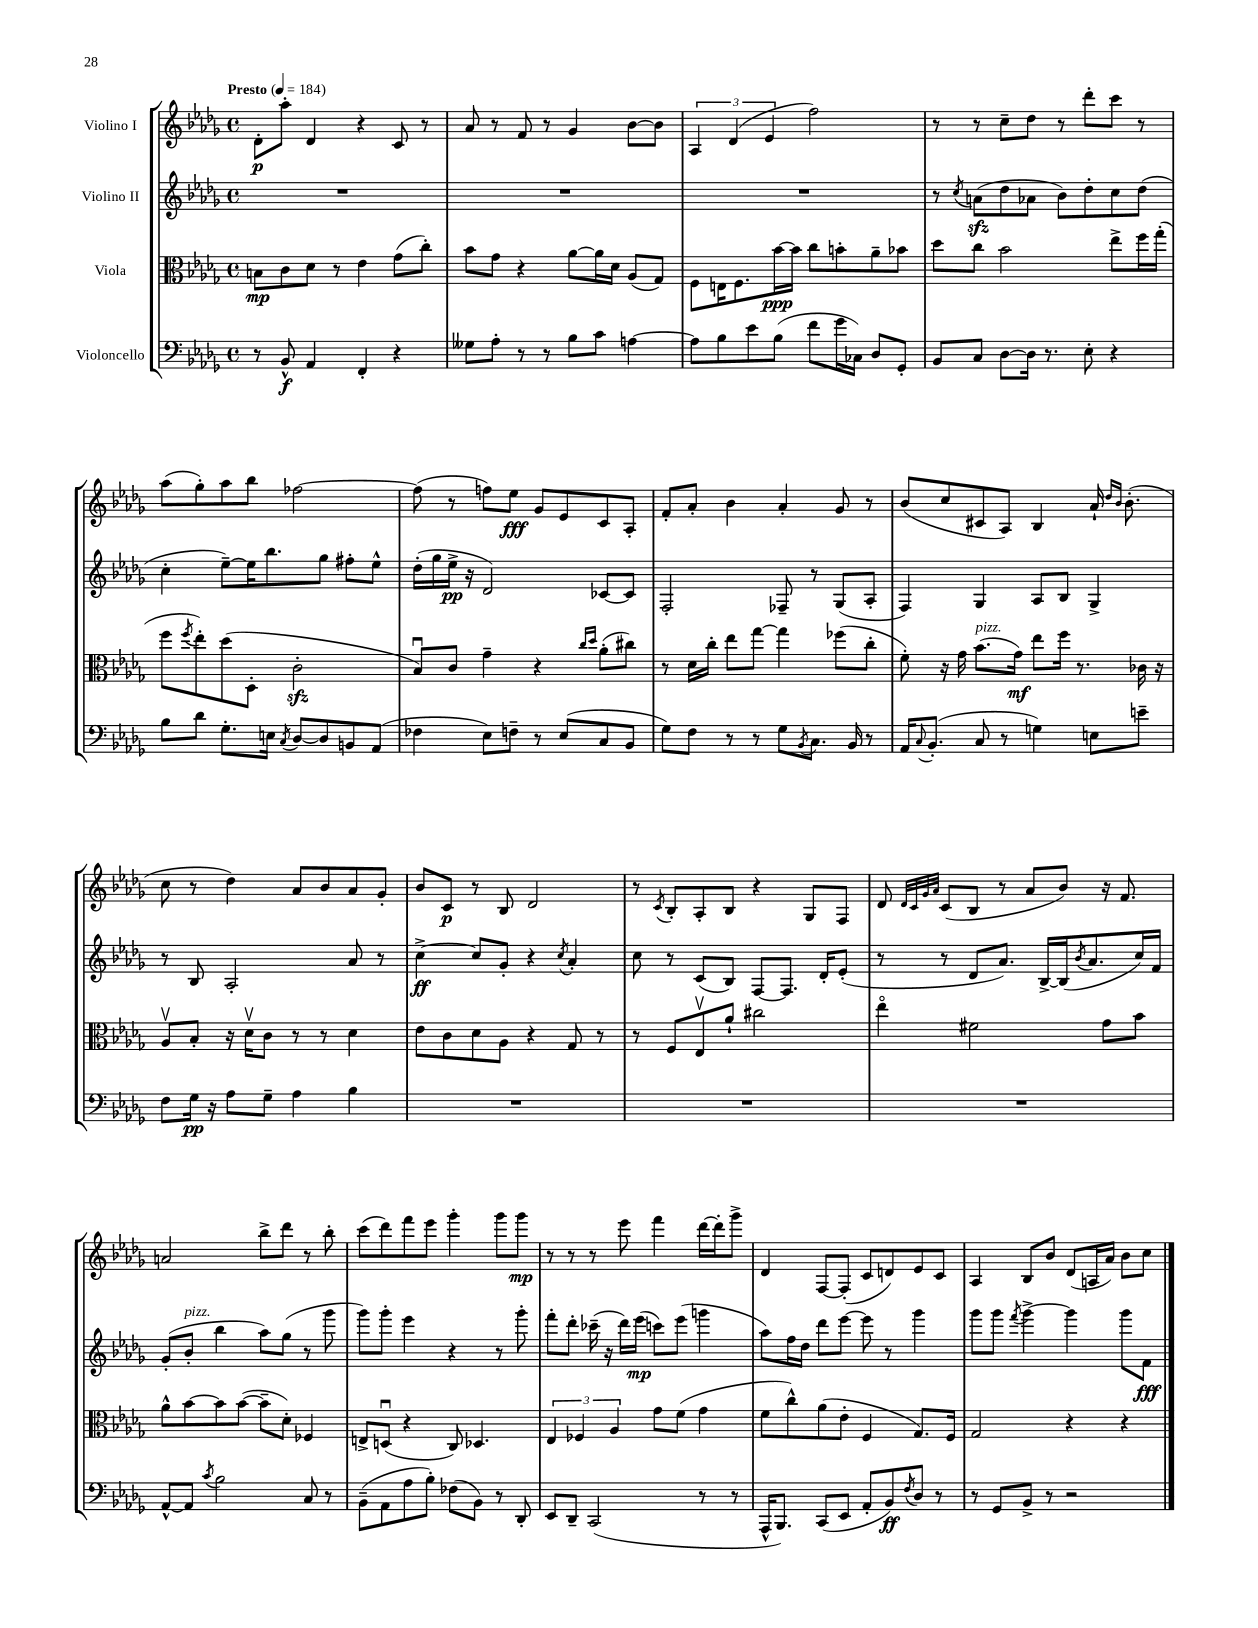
<<
\new StaffGroup <<
\new Staff = "s0" \with { instrumentName = "Violino I" } {
    \clef treble \key des \major \defaultTimeSignature \time 4/4 \tempo "Presto" 4 = 184
    des'8-.\p aes''8-. des'4 r4 c'8 r8 |
    aes'8 r8 f'8 r8 ges'4 bes'8~ bes'8 |
    \tuplet 3/2 { aes4 des'4( ees'4 } f''2) |
    r8 r8 c''8-- des''8 r8 des'''8-. c'''8 r8 |
    aes''8( ges''8-.) aes''8 bes''8 fes''2~ |
    fes''8( r8 f''8) ees''8\fff ges'8 ees'8 c'8 aes8-. |
    f'8-. aes'8-. bes'4 aes'4-. ges'8 r8 |
    bes'8( c''8 cis'8 aes8) bes4 aes'16-! \grace { des''16 bes'16 } bes'8.-.( |
    c''8 r8 des''4) aes'8 bes'8 aes'8 ges'8-. |
    bes'8 c'8\p r8 bes8 des'2 |
    r8 \acciaccatura { c'8 } bes8-. aes8-. bes8 r4 ges8 f8 |
    des'8 \grace { des'32 c'32 ges'32 aes'32 } c'8( bes8 r8 aes'8 bes'8) r16 f'8. |
    a'2 bes''8-> des'''8 r8 bes''8-. |
    c'''8( des'''8) f'''8 ees'''8 ges'''4-. ges'''8 ges'''8\mp |
    r8 r8 r8 ees'''8 f'''4 des'''16~ des'''16-. ges'''8-> |
    des'4 f8~ f8-.( c'8 d'8) ees'8 c'8 |
    aes4 bes8 bes'8 des'8( a16 aes'16) bes'8 c''8 \bar "|." |
}
\new Staff = "s1" \with { instrumentName = "Violino II" } {
    \clef treble \key des \major \defaultTimeSignature \time 4/4
    R1 |
    R1 |
    R1 |
    r8 \acciaccatura { c''8 } a'8\sfz( des''8 aes'8 bes'8) des''8-. c''8 des''8( |
    c''4-. ees''8~--) ees''16 bes''8. ges''8 fis''8-. ees''8-^ |
    des''16-.( ges''16 ees''16->\pp r16 des'2) ces'8~ ces'8 |
    f2-. fes8-- r8 ges8( aes8-. |
    f4) ges4 aes8 bes8 ges4-> |
    r8 bes8 aes2-. aes'8 r8 |
    c''4~->\ff c''8 ges'8-. r4 \acciaccatura { c''8 } aes'4-. |
    c''8 r8 c'8( bes8) f8~ f8. des'16-. ees'8-.( |
    r8 r8 des'8 aes'8.) bes16~-> bes16( \acciaccatura { bes'8 } aes'8. c''16) f'16 |
    ges'8-.( bes'8-.^\markup { \italic "pizz." } bes''4 aes''8) ges''8( r8 ges'''8 |
    ges'''8) ges'''8-. ees'''4 r4 r8 ges'''8-. |
    f'''8-. des'''8-. ces'''16--( r16 des'''16) ees'''16\mp( c'''8) ees'''8( g'''4 |
    aes''8) f''16 des''16 des'''8 ees'''8~ ees'''8 r8 ges'''4 |
    ges'''8 ges'''8 \acciaccatura { f'''8 } ges'''4~-> ges'''4 ges'''8 f'8\fff \bar "|." |
}
\new Staff = "s2" \with { instrumentName = "Viola" } {
    \clef alto \key des \major \defaultTimeSignature \time 4/4
    b8\mp c'8 des'8 r8 ees'4 ges'8( c''8-.) |
    bes'8 ges'8 r4 aes'8~ aes'16 des'16 aes8( ges8) |
    f8 e16 f8. bes'16~\ppp bes'16 c''8 b'8-. aes'8-- bes'8 |
    des''8 c''8 bes'2 ees''8-> f''16 ges''16-.( |
    f''8 \acciaccatura { f''8 } ees''8-.) des''8( des8-. c'2-.\sfz |
    bes8\downbow) c'8 ges'4-- r4 \grace { c''16 des''16 } aes'8-.( cis''8) |
    r8 des'16 c''16-. ees''8 ges''8~ ges''4 fes''8( c''8-. |
    f'8-.) r16 ges'16 bes'8.^\markup { \italic "pizz." }( ges'16\mf) ees''8 f''16 r8. ces'16 r16 |
    aes8\upbow bes8-. r16 des'16\upbow c'8 r8 r8 des'4 |
    ees'8 c'8 des'8 aes8 r4 ges8 r8 |
    r8 f8 ees8\upbow aes'8-! cis''2 |
    ees''4\flageolet fis'2 ges'8 bes'8 |
    aes'8-^ bes'8~ bes'8 bes'8~( bes'8-- des'8-.) fes4 |
    e8-> d8\downbow( r4 c8) des4. |
    \tuplet 3/2 { ees4 fes4 aes4 } ges'8 f'8( ges'4 |
    f'8 c''8-^) aes'8( ees'8-. f4 ges8.) f16 |
    ges2 r4 r4 \bar "|." |
}
\new Staff = "s3" \with { instrumentName = "Violoncello" } {
    \clef bass \key des \major \defaultTimeSignature \time 4/4
    r8 bes,8-^\f aes,4 f,4-. r4 |
    geses8 aes8-. r8 r8 bes8 c'8 a4~ |
    a8 bes8 ees'8 bes8( f'8 ges'16 ces16) des8 ges,8-. |
    bes,8 c8 des8~ des16 r8. ees8-. r4 |
    bes8 des'8 ges8.-. e16 \acciaccatura { c8 } des8~ des8 b,8 aes,8( |
    fes4 ees8) f8-- r8 ees8( c8 bes,8 |
    ges8) f8 r8 r8 ges8 \acciaccatura { bes,8 } c8. bes,16 r8 |
    aes,16 \appoggiatura { c8 } bes,8.-.( c8 r8 g4) e8 e'8-- |
    f8 ges16\pp r16 aes8 ges8-- aes4 bes4 |
    R1 |
    R1 |
    R1 |
    aes,8~-^ aes,8 \acciaccatura { c'8 } bes2 c8 r8 |
    bes,8--( aes,8 aes8 bes8-.) fes8( bes,8) r8 des,8-. |
    ees,8 des,8-- c,2( r8 r8 |
    aes,,16-^ bes,,8.) c,8( ees,8 aes,8-. bes,8\ff) \acciaccatura { f8 } des8 r8 |
    r8 ges,8 bes,8-> r8 r2 \bar "|." |
}
>>
>>
\layout { \context { \Score \remove "Bar_number_engraver" } }
